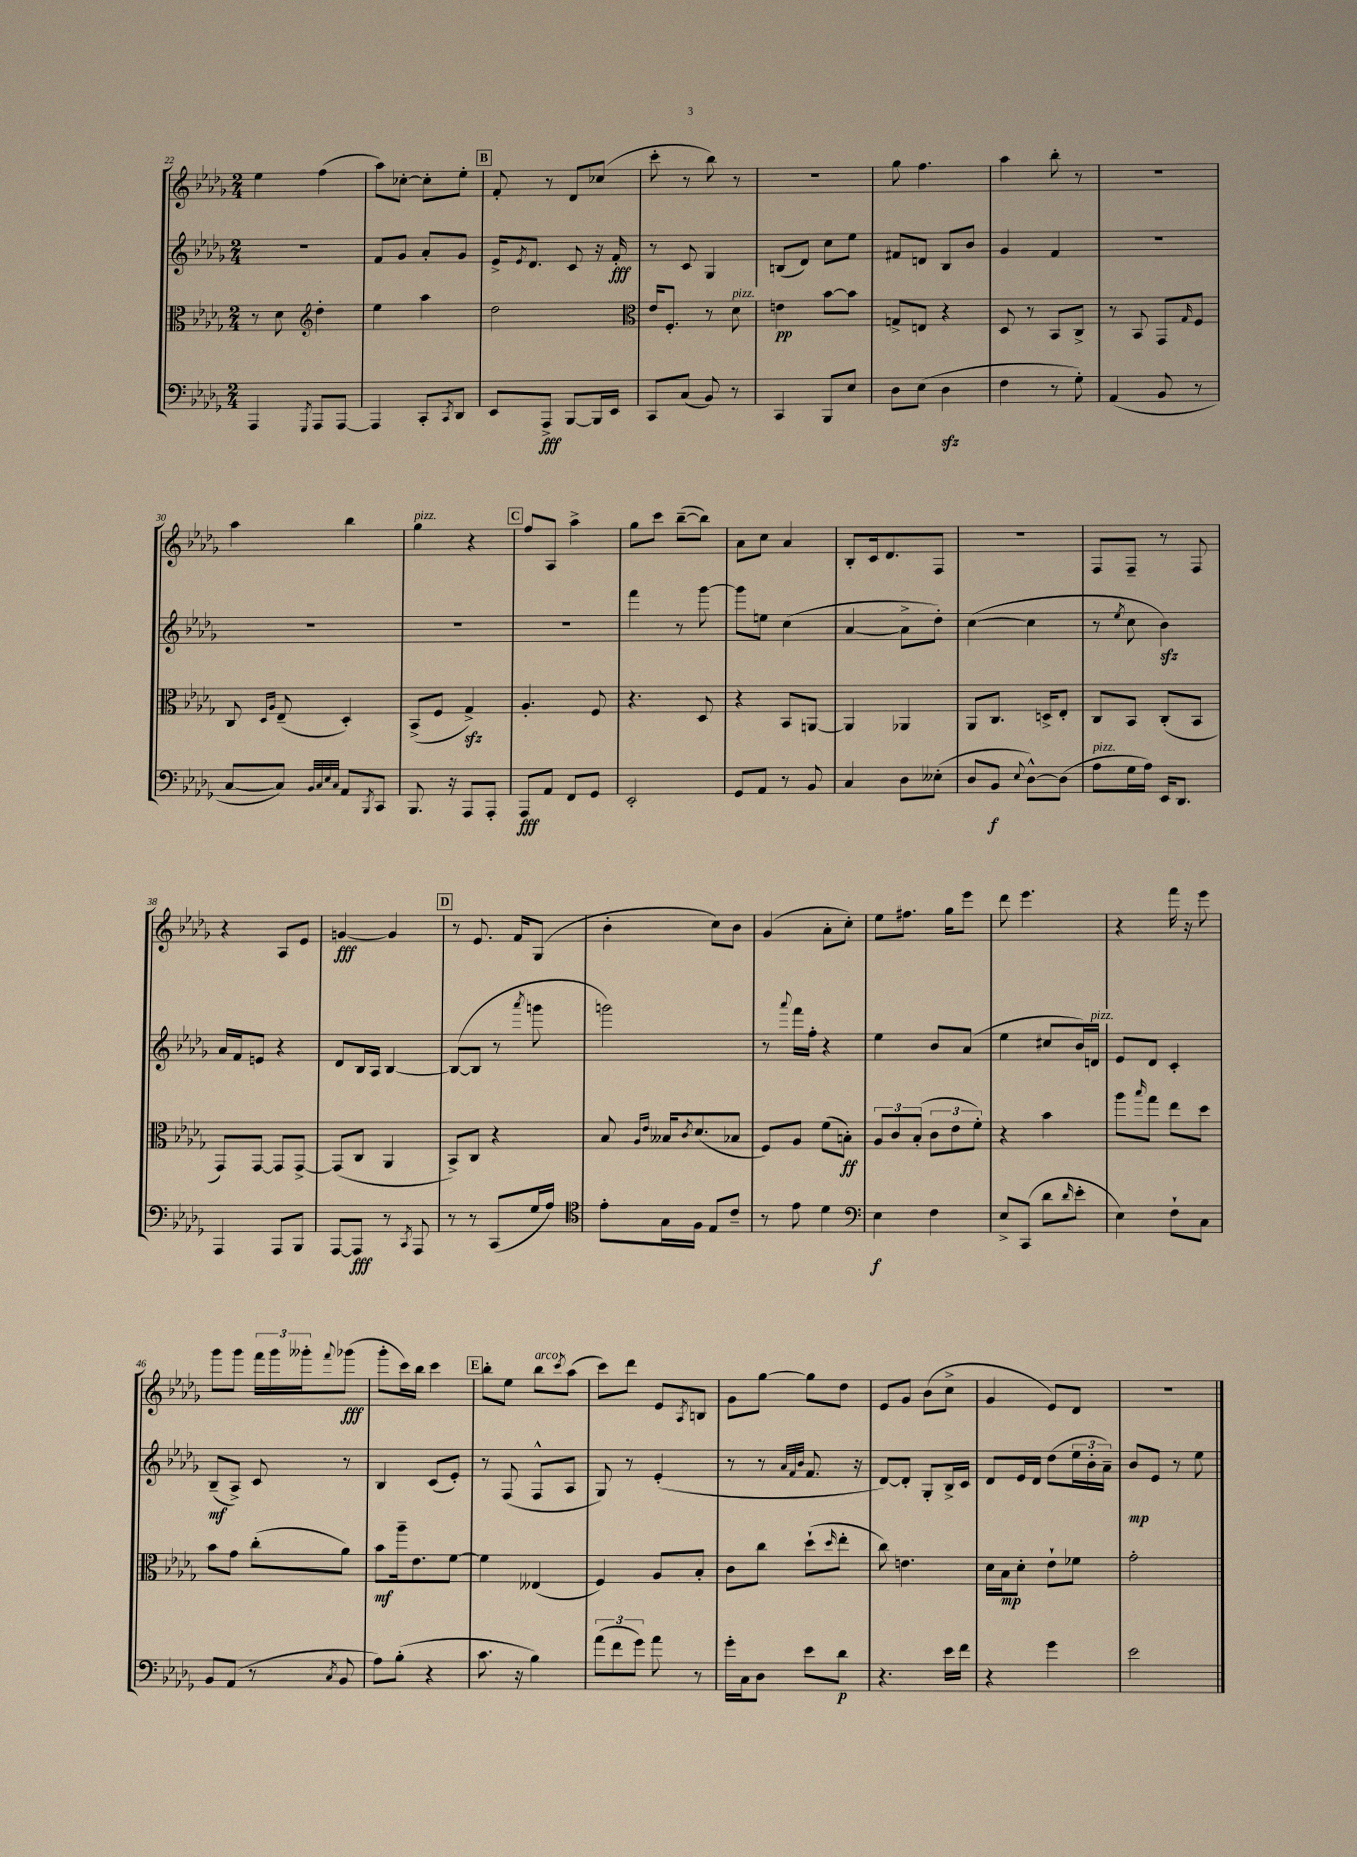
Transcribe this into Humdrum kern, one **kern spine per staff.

**kern	**dynam	**kern	**dynam	**kern	**dynam	**kern	**dynam
*part4	*part4	*part3	*part3	*part2	*part2	*part1	*part1
*staff4	*staff4	*staff3	*staff3	*staff2	*staff2	*staff1	*staff1
*clefF4	*	*clefC3	*	*clefG2	*	*clefG2	*
*k[b-e-a-d-g-]	*	*k[b-e-a-d-g-]	*	*k[b-e-a-d-g-]	*	*k[b-e-a-d-g-]	*
*M2/4	*	*M2/4	*	*M2/4	*	*M2/4	*
=22	=22	=22	=22	=22	=22	=22	=22
4AAA-/	.	8r	.	2r	.	4ee-\	.
.	.	8d-\	.	.	.	.	.
8qGGG-/	.	.	.	.	.	.	.
*	*	*clefG2	*	*	*	*	*
8AAA-/L	.	4dd-'\	.	.	.	(4ff\	.
[8AAA-/J	.	.	.	.	.	.	.
=23	=23	=23	=23	=23	=23	=23	=23
4AAA-/]	.	4ee-\	.	8f/L	.	8aa-\L)	.
.	.	.	.	8g-/J	.	[8cc-X'\J	.
8CC'/L	.	4aa-\	.	8a-'/L	.	8cc-'\L]	.
8qCC/	.	.	.	.	.	.	.
8DD-/J	.	.	.	8g-/J	.	8ee-'\J	.
!!LO:REH:place=s1:t=B
=24	=24	=24	=24	=24	=24	=24	=24
8EE-/L	.	2dd-\	.	16e-^/KL	.	8f'/	.
.	.	.	.	8qe-/	.	.	.
.	.	.	.	8.d-/J	.	.	.
8AAA-^/J	fff	.	.	.	.	8r	.
[8BBB-/L	.	.	.	8c/	.	8d-/L	.
16BBB-/L]	.	.	.	16r	.	(8cc-X/J	.
16EE-/JJ	.	.	.	16f'/	fff	.	.
=25	=25	=25	=25	=25	=25	=25	=25
*	*	*clefC3	*	*	*	*	*
8CC/L	.	16e-/KL	.	8r	.	8ccc'\	.
.	.	8.F'/J	.	.	.	.	.
(8C/J	.	.	.	8c/	.	8r	.
8BB-/)	.	8r	.	4G-/	.	8bb-\)	.
!	!	!LO:TX:a:i:t=pizz.	!	!	!	!	!
8r	.	8d-\	.	.	.	8r	.
=26	=26	=26	=26	=26	=26	=26	=26
4CC/	.	4en\	pp	(8Bn/L	.	2r	.
.	.	.	.	8d-/J)	.	.	.
8BBB-/L	.	[8b-\L	.	8cc\L	.	.	.
8E-/J	.	8b-\J]	.	8ee-\J	.	.	.
=27	=27	=27	=27	=27	=27	=27	=27
8D-\L	.	8Gn^/L	.	8f#X/L	.	8gg-\	.
(8E-\J	.	8En/J	.	8dn/J	.	4.ff\	.
4D-zz\	.	4r	.	8B-/L	.	.	.
.	.	.	.	8b-/J	.	.	.
=28	=28	=28	=28	=28	=28	=28	=28
4F\	.	8D-/	.	4g-/	.	4aa-\	.
.	.	8r	.	.	.	.	.
8r	.	8BB-/L	.	4f/	.	8bb-'\	.
8G-'\)	.	8C^/J	.	.	.	8r	.
=29	=29	=29	=29	=29	=29	=29	=29
(4AA-/	.	8r	.	2r	.	2r	.
.	.	8BB-/	.	.	.	.	.
8BB-/	.	8GG-/L	.	.	.	.	.
.	.	16qqG-/	.	.	.	.	.
8r	.	8F/J	.	.	.	.	.
!!LO:LB:g=z
=30	=30	=30	=30	=30	=30	=30	=30
[8C/L	.	8C/	.	2r	.	4aa-\	.
.	.	16qqD-/LL	.	.	.	.	.
.	.	16qqA-/JJ	.	.	.	.	.
8C/J])	.	(8E-~/	.	.	.	.	.
32qqBB-/LLL	.	.	.	.	.	.	.
32qqC/	.	.	.	.	.	.	.
32qqE-/	.	.	.	.	.	.	.
32qqC/JJJ	.	.	.	.	.	.	.
8AA-/L	.	4D-'/)	.	.	.	4bb-\	.
8qBBB-/	.	.	.	.	.	.	.
8CC/J	.	.	.	.	.	.	.
=31	=31	=31	=31	=31	=31	=31	=31
!	!	!	!	!	!	!LO:TX:a:i:t=pizz.	!
8.BBB-/	.	(8BB-^/L	.	2r	.	4gg-\	.
.	.	8F/J	.	.	.	.	.
16r	.	.	.	.	.	.	.
8AAA-/L	.	4G-zz^/)	.	.	.	4r	.
8AAA-'/J	.	.	.	.	.	.	.
!!LO:REH:place=s1:t=C
=32	=32	=32	=32	=32	=32	=32	=32
8AAA-/L	fff	4.A-'/	.	2r	.	8ff/L	.
8AA-/J	.	.	.	.	.	8A-/J	.
8FF/L	.	.	.	.	.	4aa-^\	.
8GG-/J	.	8F/	.	.	.	.	.
=33	=33	=33	=33	=33	=33	=33	=33
2EE-'/	.	4.r	.	4fff\	.	8gg-\L	.
.	.	.	.	.	.	8ccc\J	.
.	.	.	.	8r	.	([8bb-~\L	.
.	.	8D-/	.	[8ggg-\	.	8bb-\J])	.
=34	=34	=34	=34	=34	=34	=34	=34
8GG-/L	.	4r	.	8ggg-\L]	.	8a-\L	.
8AA-/J	.	.	.	8een\J	.	8cc\J	.
8r	.	8BB-/L	.	(4cc\	.	4a-/	.
8BB-/	.	[8AAn/J	.	.	.	.	.
=35	=35	=35	=35	=35	=35	=35	=35
4C/	.	4AA/]	.	[4a-/	.	8B-'/L	.
.	.	.	.	.	.	16c/k	.
.	.	.	.	.	.	8.d-/	.
8D-\L	.	4AA-X/	.	8a-^\L]	.	.	.
(8E--X'\J	.	.	.	8dd-'\J)	.	8F/J	.
=36	=36	=36	=36	=36	=36	=36	=36
8D-/L	.	8AA-/L	.	([4cc\	.	2r	.
8BB-/J	f	8.C/J	.	.	.	.	.
8qqE-/	.	.	.	.	.	.	.
[8D-^^\L)	.	.	.	4cc\]	.	.	.
.	.	16Dn^/KL	.	.	.	.	.
(8D-\J]	.	8E-'/J	.	.	.	.	.
=37	=37	=37	=37	=37	=37	=37	=37
!LO:TX:a:i:t=pizz.	!	!	!	!	!	!	!
8A-\L	.	8C/L	.	8r	.	8F/L	.
.	.	.	.	8qee-/	.	.	.
16G-\L	.	8BB-/J	.	8cc\	.	8F~/J	.
16A-\JJ)	.	.	.	.	.	.	.
16EE-/KL	.	(8C'/L	.	4b-zz\)	.	8r	.
8.DD-/J	.	.	.	.	.	.	.
.	.	8BB-/J	.	.	.	8F/	.
!!LO:LB:g=z
=38	=38	=38	=38	=38	=38	=38	=38
4AAA-/	.	8GG-/L)	.	16a-/LL	.	4r	.
.	.	.	.	16f/J	.	.	.
.	.	[8GG-/J	.	8en/J	.	.	.
8AAA-/L	.	8GG-/L]	.	4r	.	8A-/L	.
8BBB-/J	.	[8GG-^/J	.	.	.	8e-/J	.
=39	=39	=39	=39	=39	=39	=39	=39
[8AAA-/L	.	(8GG-/L]	.	8d-/L	.	[4gn/	fff
8AAA-/J]	fff	8C/J	.	16B-/L	.	.	.
.	.	.	.	16A-/JJ	.	.	.
8r	.	4AA-/	.	[4B-/	.	4g/]	.
8qCC/	.	.	.	.	.	.	.
8AAA-/	.	.	.	.	.	.	.
!!LO:REH:place=s1:t=D
=40	=40	=40	=40	=40	=40	=40	=40
8r	.	8BB-^/L)	.	(8B-/L_	.	8r	.
8r	.	8C/J	.	8B-/J]	.	8.e-/	.
(8CC/L	.	4r	.	8r	.	.	.
.	.	.	.	.	.	16f/KL	.
.	.	.	.	8qaaa-/	.	.	.
16G-/L	.	.	.	8gggn\	.	(8G-/J	.
16A-/JJ)	.	.	.	.	.	.	.
=41	=41	=41	=41	=41	=41	=41	=41
*clefC4	*	*	*	*	*	*	*
8e-'\L	.	8B-/	.	2gggn\)	.	4b-'\	.
.	.	16qqA-/LL	.	.	.	.	.
.	.	16qqe-/JJ	.	.	.	.	.
16G-\L	.	16B--X/KL	.	.	.	.	.
.	.	8qc/	.	.	.	.	.
16F\JJ	.	(8.d-/	.	.	.	.	.
8E-/L	.	.	.	.	.	8cc\L)	.
8c~/J	.	8B-X/J	.	.	.	8b-\J	.
=42	=42	=42	=42	=42	=42	=42	=42
8r	.	8F/L)	.	8r	.	(4g-/	.
.	.	.	.	8qqaaa-/	.	.	.
8e-\	.	8A-/J	.	16fff\LL	.	.	.
.	.	.	.	16ff'\JJ	.	.	.
4d-\	.	(8f\L	.	4r	.	8a-'\L	.
.	.	8Bn'\J)	ff	.	.	8cc'\J)	.
=43	=43	=43	=43	=43	=43	=43	=43
*clefF4	*	*	*	*	*	*	*
4E-\	f	12A-/L	.	4ee-\	.	8ee-\L	.
.	.	12c/	.	.	.	.	.
.	.	.	.	.	.	8.ff#X\J	.
.	.	(12B-'/J	.	.	.	.	.
4F\	.	12c\L	.	8b-/L	.	.	.
.	.	.	.	.	.	16gg-\KL	.
.	.	12e-\	.	.	.	.	.
.	.	.	.	(8a-/J	.	8eee-\J	.
.	.	12f'\J)	.	.	.	.	.
=44	=44	=44	=44	=44	=44	=44	=44
8E-^/L	.	4r	.	4ee-\	.	8ddd-\	.
(8CC/J	.	.	.	.	.	4.eee-\	.
8d-\L	.	4b-\	.	8cc#X/L	.	.	.
16qqd-/	.	.	.	.	.	.	.
8e-'\J	.	.	.	16b-/L)	.	.	.
!	!	!	!	!LO:TX:a:i:t=pizz.	!	!	!
.	.	.	.	16dn/JJ	.	.	.
=45	=45	=45	=45	=45	=45	=45	=45
4E-\)	.	8aa-\L	.	8e-/L	.	4r	.
.	.	16qqbb-/	.	.	.	.	.
.	.	8gg-\J	.	8d-/J	.	.	.
8F`\L	.	8ee-\L	.	4c'/	.	16fff\	.
.	.	.	.	.	.	16r	.
8C\J	.	8dd-\J	.	.	.	8eee-\	.
!!LO:LB:g=z
=46	=46	=46	=46	=46	=46	=46	=46
8BB-/L	.	8b-\L	.	(8B-~/L	mf	8ggg-\L	.
(8AA-/J	.	8g-\J	.	8A-^/J)	.	8ggg-\J	.
8r	.	(8cc'\L	.	8c/	.	24fff\LL	.
.	.	.	.	.	.	24ggg-\	.
.	.	.	.	.	.	24ggg--X'\J	.
8qC/	.	.	.	.	.	8qqfff/	.
8BB-/	.	8a-\J)	.	8r	.	(8ggg-X\J	fff
=47	=47	=47	=47	=47	=47	=47	=47
8A-\L)	.	8b-\L	mf	4B-/	.	8ggg-'\L	.
(8B-'\J	.	16aa-~\k	.	.	.	16ccc\L)	.
.	.	8.e-\	.	.	.	16bb-\JJ	.
4r	.	.	.	(8c/L	.	4ccc\	.
.	.	[8f\J	.	8e-'/J)	.	.	.
!!LO:REH:place=s1:t=E
=48	=48	=48	=48	=48	=48	=48	=48
8.c\	.	4f\]	.	8r	.	8bb-'\L	.
.	.	.	.	(8F/	.	8ee-\J	.
16r	.	.	.	.	.	.	.
!	!	!	!	!	!	!LO:TX:a:i:t=arco	!
4B-\)	.	(4E--X/	.	8F^^/L	.	8bb-\L	.
.	.	.	.	.	.	8qccc/	.
.	.	.	.	8A-/J	.	(8aa-\J	.
=49	=49	=49	=49	=49	=49	=49	=49
(12a-\L	.	4F/)	.	8G-/)	.	8ccc\L)	.
12f\	.	.	.	.	.	.	.
.	.	.	.	8r	.	8ddd-\J	.
12g-\J)	.	.	.	.	.	.	.
8a-\	.	8A-/L	.	(4e-'/	.	8e-/L	.
.	.	.	.	.	.	8qA-/	.
8r	.	8B-'/J	.	.	.	8Bn/J	.
=50	=50	=50	=50	=50	=50	=50	=50
16g-'\LL	.	8c\L	.	8r	.	8g-\L	.
16C\J	.	.	.	.	.	.	.
8D-\J	.	8cc\J	.	8r	.	[8gg-\J	.
.	.	.	.	32qqa-/LLL	.	.	.
.	.	.	.	32qqf/	.	.	.
.	.	.	.	32qqb-/JJJ	.	.	.
8e-\L	.	(8dd-`\L	.	8.f/	.	8gg-\L]	.
.	.	16qqdd-/	.	.	.	.	.
8d-\J	p	8ee-'\J	.	.	.	8dd-\J	.
.	.	.	.	16r	.	.	.
=51	=51	=51	=51	=51	=51	=51	=51
4.r	.	8cc\)	.	[8d-/L)	.	8e-/L	.
.	.	4.en\	.	8d-'/J]	.	8g-/J	.
.	.	.	.	8G-'/L	.	(8b-\L	.
16e-\LL	.	.	.	16B-^/L	.	8cc^\J	.
16f\JJ	.	.	.	16c/JJ	.	.	.
=52	=52	=52	=52	=52	=52	=52	=52
4r	.	16d-\LL	.	8d-/L	.	4g-/	.
.	.	16B-\J	mp	.	.	.	.
.	.	8d-'\J	.	16e-/L	.	.	.
.	.	.	.	16d-/JJ	.	.	.
4g-\	.	8e-`\L	.	(8dd-\L	.	8e-/L)	.
.	.	8f-X\J	.	24ee-\L	.	8d-/J	.
.	.	.	.	24b-'\	.	.	.
.	.	.	.	24a-~\JJ)	.	.	.
=53	=53	=53	=53	=53	=53	=53	=53
2e-\	.	2g-'\	.	8b-/L	mp	2r	.
.	.	.	.	8e-/J	.	.	.
.	.	.	.	8r	.	.	.
.	.	.	.	8ee-\	.	.	.
==	==	==	==	==	==	==	==
*-	*-	*-	*-	*-	*-	*-	*-
